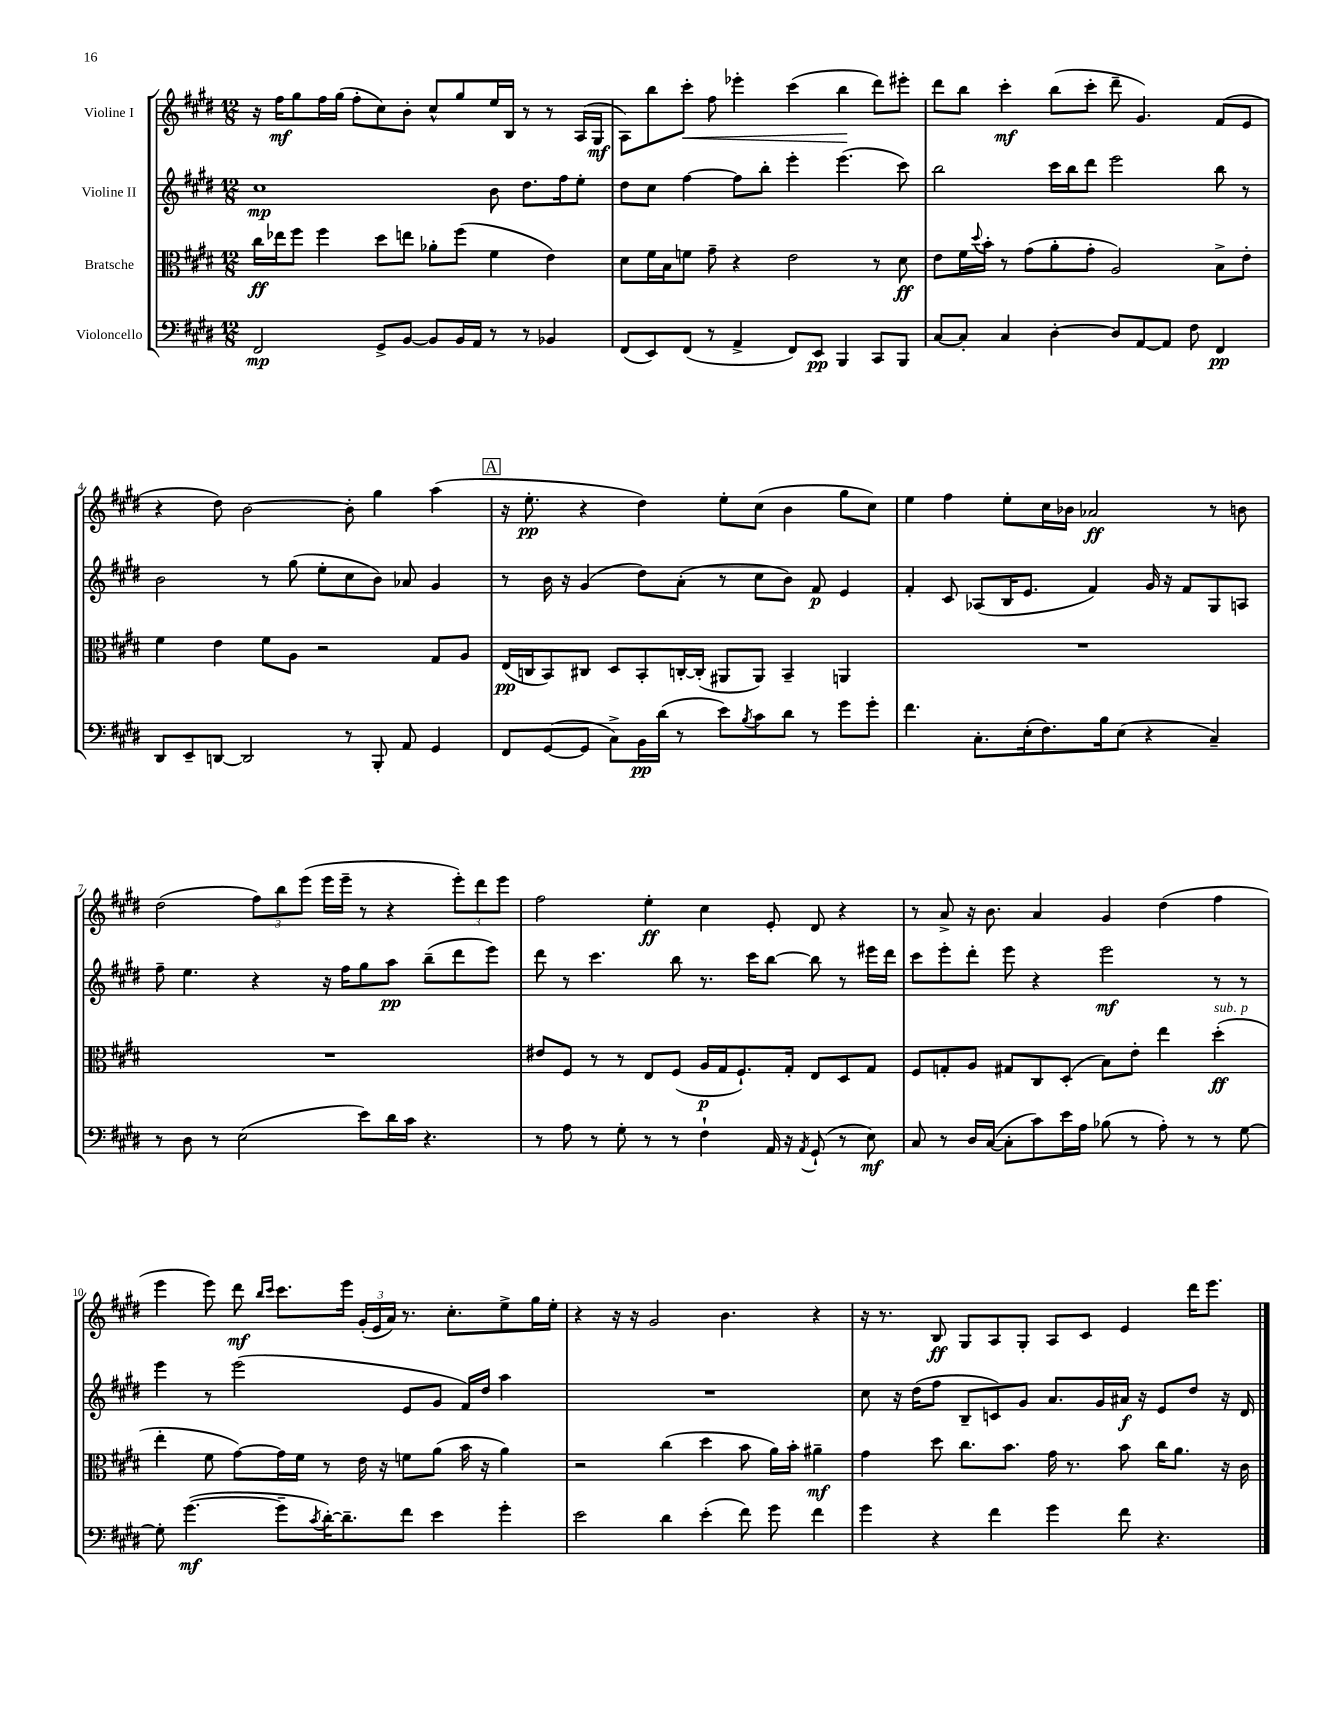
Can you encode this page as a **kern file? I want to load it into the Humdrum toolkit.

**kern	**kern	**kern	**kern
*staff4	*staff3	*staff2	*staff1
*clefF4	*clefC3	*clefG2	*clefG2
*k[f#c#g#d#]	*k[f#c#g#d#]	*k[f#c#g#d#]	*k[f#c#g#d#]
*M12/8	*M12/8	*M12/8	*M12/8
2FF#	16cc#	1cc#	16r
.	16ee-	.	16ff#
.	8ff#	.	8gg#
.	4ff#	.	16ff#
.	.	.	(16gg#
.	.	.	8ff#'
8GG#^	8dd#	.	8cc#)
[8BB	8ee	.	8b'
8BB]	8a-'	.	8cc#^^
16BB	(8ff#	.	8gg#
16AA	.	.	.
8r	4f#	8b	16ee
.	.	.	16B
8r	.	8.dd#	8r
4BB-	4e)	.	8r
.	.	16ff#	.
.	.	8ee'	(16A
.	.	.	16G#
=	=	=	=
(8FF#	8d#	8dd#	8A)
8EE)	16f#	8cc#	8bb
.	16B	.	.
(8FF#	8f	[4ff#	8ccc#'
8r	8g#~	.	8ff#
4AA^	4r	8ff#]	4eee-'
.	.	8bb'	.
8FF#)	2e	4eee'	(4ccc#
8EE	.	.	.
4BBB	.	(4.eee	4bb
8CC#	8r	.	8ddd#)
8BBB	8d#	8ccc#)	8eee#'
=	=	=	=
[8C#	8e	2bb	8ddd#
8C#']	16f#	.	8bb
.	8qqdd#	.	.
.	16b'	.	.
4C#	8r	.	4ccc#'
.	(8g#	.	.
[4D#'	8a'	16ccc#	(8bb
.	.	16bb	.
.	8g#'	8ddd#	8ccc#'
8D#]	2A)	2eee	8ddd#~
[8AA	.	.	4.g#)
8AA]	.	.	.
8F#	.	.	.
4FF#	8B^	8bb	(8f#
.	8e'	8r	8e
=	=	=	=
8DD#	4f#	2b	4r
8EE~	.	.	.
[8DD	4e	.	8dd#)
2DD]	.	.	[2b
.	8f#	8r	.
.	8A	(8gg#	.
.	2r	8ee'	.
8r	.	8cc#	8b']
8BBB'	.	8b)	4gg#
8AA	.	8a-	.
4GG#	8G#	4g#	(4aa
.	8A	.	.
=	=	=	=
8FF#	(16E	8r	16r
.	16C	.	8.ee'
([8GG#	8BB)	16b	.
.	.	16r	.
8GG#]	8C#	(4g#	4r
8C#^)	8D#	.	.
16BB	8BB'	8dd#)	4dd#)
(16d#	.	.	.
8r	[16C'	(8a'	.
.	(16C']	.	.
8e)	8AA#	8r	8ee'
8qB	.	.	.
8c#	8AA#)	8cc#	(8cc#
8d#	4BB~	8b)	4b
8r	.	8f#	.
8g#	4AA	4e	8gg#
8g#'	.	.	8cc#)
=	=	=	=
4.f#	1.r	4f#'	4ee
.	.	8c#	4ff#
8.C#'	.	(8A-	.
.	.	16B	8ee'
(16E'	.	8.e	.
8.F#)	.	.	16cc#
.	.	.	16b-
.	.	4f#)	2a-
16B	.	.	.
(8E	.	.	.
4r	.	16g#	.
.	.	16r	.
.	.	8f#	.
4C#~)	.	8G#	8r
.	.	8A	8b
=	=	=	=
8r	1.r	8ff#~	(2dd#
8D#	.	4.ee	.
8r	.	.	.
(2E	.	.	.
.	.	4r	12ff#)
.	.	.	12bb
.	.	.	(12eee
.	.	16r	16eee
.	.	16ff#	16eee~
8e)	.	8gg#	8r
16d#	.	8aa	4r
16c#	.	.	.
4.r	.	(8bb~	.
.	.	8ddd#	12eee')
.	.	.	12ddd#
.	.	8eee)	.
.	.	.	12eee
=	=	=	=
8r	8e#	8ddd#	2ff#
8A	8F#	8r	.
8r	8r	4.ccc#	.
8G#'	8r	.	.
8r	8E	.	4ee'
8r	(8F#	8bb	.
4F#`	16A	8.r	4cc#
.	16G#	.	.
.	8.F#`)	.	.
.	.	16ccc#	.
16AA	.	[8bb	8e'
16r	16G#'	.	.
8qAA	.	.	.
(8GG#`	8E	8bb]	8d#
8r	8D#	8r	4r
8E)	8G#	16eee#	.
.	.	16ddd#	.
=	=	=	=
8C#	8F#	8ccc#	8r
8r	8G'	8eee'	8a^
16D#	8A	8ddd#'	16r
([16C#	.	.	8.b
8C#']	8G#	8eee	.
8c#)	8C#	4r	4a
16e	(8D#'	.	.
16A	.	.	.
(8B-	8B)	2eee	4g#
8r	8e'	.	.
8A')	4ee	.	(4dd#
8r	.	.	.
8r	(4dd#'	8r	4ff#
[8G#	.	8r	.
=	=	=	=
8G#']	4ee'	4eee	4eee
([4.g#	.	.	.
.	8f#	8r	8eee)
.	[8g#)	(2eee	8ddd#
.	.	.	16qqbb
.	.	.	16qqccc#
8g#~]	16g#]	.	8.ccc#
.	16f#	.	.
8qc#	.	.	.
[16d#')	8r	.	.
8.d#~]	.	.	16eee
.	16e	.	(24g#'
.	.	.	24e
.	16r	.	.
.	.	.	24a)
8f#	8f	8e	8.r
4e	(8a	8g#	.
.	.	.	8.cc#'
.	16b	16f#)	.
.	16r	16dd#	.
4g#'	4a)	4aa	8ee^
.	.	.	16gg#
.	.	.	16ee'
=	=	=	=
2e	2r	1.r	4r
.	.	.	16r
.	.	.	16r
.	.	.	2g#
4d#	(4cc#	.	.
(4e'	4dd#	.	.
.	.	.	4.b
8f#)	8b	.	.
8g#	16a)	.	.
.	16b'	.	.
4f#	4a#~	.	4r
=	=	=	=
4g#	4g#	8cc#	16r
.	.	.	8.r
.	.	16r	.
.	.	(16dd#	.
4r	8dd#	8ff#	8B
.	8.cc#	8B~	8G#
4f#	.	8c)	8A
.	8.b	.	.
.	.	8g#	8G#'
4g#	16g#	8.a	8A
.	8.r	.	.
.	.	.	8c#
.	.	16g#	.
8f#	8b	16a#	4e
.	.	16r	.
4.r	16cc#	8e	.
.	8.a	.	.
.	.	8dd#	16ddd#
.	.	.	8.eee
.	16r	16r	.
.	16c#	16d#	.
==	==	==	==
*-	*-	*-	*-
